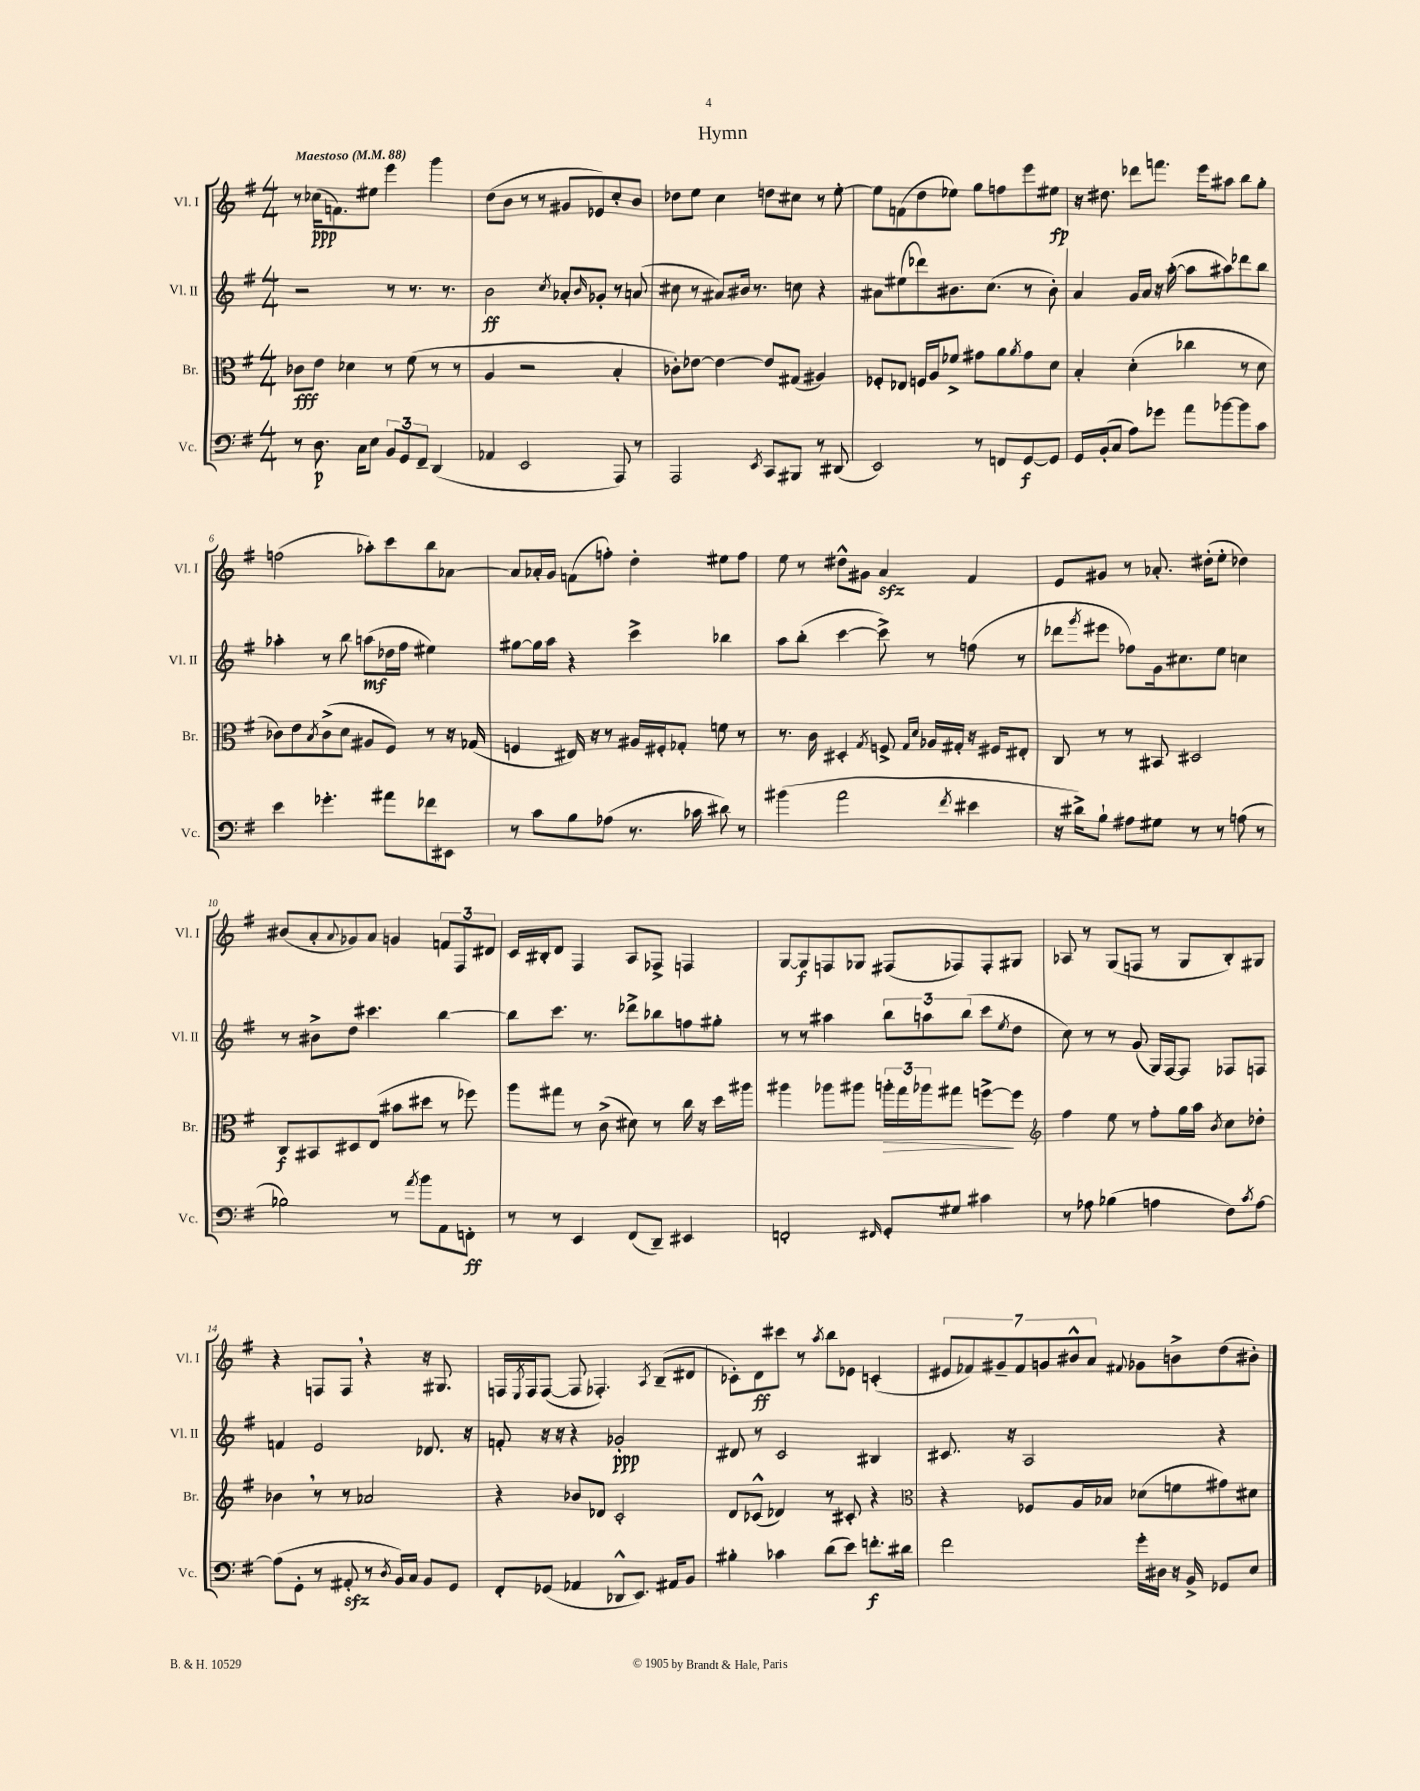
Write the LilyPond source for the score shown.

\header { title = "Hymn" }
<<
\new StaffGroup <<
\new Staff = "s0" \with { instrumentName = "Vl. I" shortInstrumentName = "Vl. I" } {
    \clef treble \key g \major \numericTimeSignature \time 4/4 \tempo "Maestoso" 4 = 88
    r8 ces''16\ppp( f'8.) eis''8 e'''4 g'''4 |
    d''8( b'8 r8 r8 gis'8 ees'8) c''8-. b'8 |
    des''8 e''8 c''4 d''8 cis''8 r8 e''8~-. |
    e''8 f'8( d''8 ees''8) g''8 f''8 e'''8 eis''8\fp |
    r16 dis''8. des'''8 f'''8. e'''16 ais''8 b''8 g''8-. |
    f''2( aes''8-.) c'''8 b''8 aes'8~ |
    aes'8 aes'16-. g'16 f'8( f''8-.) d''4-. eis''8 f''8 |
    e''8 r8 dis''8-^ gis'8 a'4\sfz fis'4 |
    e'8 gis'8 r8 aes'8.-. dis''16-.( e''8-. des''4) |
    bis'8( a'8-. \appoggiatura { a'8 } ges'8) a'8 g'4 \tuplet 3/2 { f'8 fis8 dis'8 } |
    c'16 bis16-. d'8 fis4 a8 fes8-> f4 |
    g8~ g8\f f8 ges8 fis8( fes8) fes8-. gis8 |
    aes8 r8 g8( f8 r8 g8 b8-.) gis8 |
    r4 f8 f8 \breathe r4 r16 gis8. |
    f16 \acciaccatura { e8 } f16 f8~( f8 fes4.-.) \acciaccatura { a8 } b8--( dis'8 |
    ces'8-.) d'8\ff cis'''8 r8 \acciaccatura { a''8 } b''8 ees'8 c'4-.( |
    \tuplet 7/4 { eis'8 fes'8) gis'8-- fes'8 g'8 bis'8-^ a'8 } \appoggiatura { fis'8 } ges'8 b'8-> d''8( bis'8-.) \bar "|." |
}
\new Staff = "s1" \with { instrumentName = "Vl. II" shortInstrumentName = "Vl. II" } {
    \clef treble \key g \major \numericTimeSignature \time 4/4
    r2 r8 r8. r8. |
    b'2\ff \acciaccatura { c''8 } aes'8-. \grace { b'16 } ges'8-. r8 a'8( |
    cis''8 r8 ais'8) bis'16 r8. c''8 r4 |
    ais'8 eis''8( des'''8) bis'8. c''8.( r8 bis'8-.) |
    a'4 g'16 a'16 r16 a''16~-.( a''8 ais''8) des'''8 b''8 |
    aes''4-. r8 b''8 a''8\mf( des''16 fis''16 eis''4) |
    gis''8~ gis''16 a''16 r4 c'''4-> bes''4 |
    a''8 b''8-.( c'''4~ c'''8->) r8 f''8( r8 |
    des'''8 \acciaccatura { g'''8 } eis'''8 fes''8) g'16 cis''8. e''8 c''4 |
    r8 bis'8-> d''8 cis'''4. b''4~ |
    b''8 c'''8. r8. des'''8-> bes''8 f''8 gis''8-. |
    r8 r8 ais''4 \tuplet 3/2 { b''8 a''8 b''8( } c'''8 \acciaccatura { e''8 } d''8 |
    c''8) r8 r8 g'8( g16) fis16~ fis8 fes8 f8 |
    f'4 e'2 des'8. r16 |
    f'8-. r16 r16 r4 ges'2-.\ppp |
    dis'8 r8 c'2 bis4 |
    cis'8. r16 a2 r4 \bar "|." |
}
\new Staff = "s2" \with { instrumentName = "Br." shortInstrumentName = "Br." } {
    \clef alto \key g \major \numericTimeSignature \time 4/4
    ces'8\fff e'8 des'4 r8 fis'8( r8 r8 |
    a4 r2 b4-. |
    ces'8-.) ees'8~ ees'4~ ees'8 gis8( ais4) |
    fes8-. ees8 f16 a16 fes'8-> gis'8 a'8 \acciaccatura { a'8 } gis'8 d'8 |
    b4-. d'4-.( ces''4 r8 d'8 |
    ces'8) e'8 \acciaccatura { b8 } ces'8->( d'8 ais8 fis8) r8 r16 ges16( |
    f4 eis16) r16 r8 ais16 fis16-. ges8-. f'8 r8 |
    r8. c'16 dis4-. \acciaccatura { g8 } f8-> \grace { g16 d'16 } aes16 gis16-. r16 fis16 eis8-. |
    c8 r8 r8 bis,8 dis2 |
    c8\f bis,8 dis8 e8( bis'8 dis''8 r8 fes''8) |
    a''8 gis''8 r8 c'8->( dis'8) r8 c''16 r16 d''16 ais''16 |
    ais''4 aes''8 ais''8 \tuplet 3/2 { a''16-.\> g''16 aes''16 } gis''8 f''8~->\! f''8 |
    \clef treble fis''4 e''8 r8 fis''8-. g''16 a''16 \acciaccatura { b'8 } c''8 des''8-. |
    bes'4 \breathe r8 r8 aes'2 |
    r4 bes'8 des'8 c'2-. |
    d'8 ces'8-^( des'4) r8 cis'8-. r4 |
    \clef alto r4 fes8 a16 bes16 des'8( f'8 gis'8) dis'8 \bar "|." |
}
\new Staff = "s3" \with { instrumentName = "Vc." shortInstrumentName = "Vc." } {
    \clef bass \key g \major \numericTimeSignature \time 4/4
    r8 d8.\p c16 e8 \tuplet 3/2 { b,8 g,8 fis,8-- } d,4( |
    aes,4 e,2 a,,8) r8 |
    a,,2 \acciaccatura { e,8 } c,8 bis,,8 r8 dis,8( |
    e,2) r8 f,8 g,8~\f g,8 |
    g,16 b,16-.( c8 a8) ges'8 a'8 bes'8~ bes'8 c'8 |
    e'4 ges'4.-. ais'8 fes'8 eis,8 |
    r8 c'8 b8 aes8( r8. ces'16 dis'8) r8 |
    bis'4( a'2 \acciaccatura { fis'8 } eis'4 |
    r16 dis'16->) b8-! ais8 gis8 r8 r8 a8( r8 |
    bes2) r8 \acciaccatura { a'8 } b'8 a,8 f,8-.\ff |
    r8 r8 e,4 fis,8( d,8--) eis,4 |
    f,2-. \grace { fis,16 } g,8-. gis8 cis'4 |
    r8 aes8 bes4( a4 fis8) \acciaccatura { c'8 } a8~ |
    a8( g,8-. r8 ais,8-.\sfz r8 \acciaccatura { d8 } b,16) c16 b,8 g,8 |
    fis,8-. ges,8( aes,4 des,8-^ e,8.) ais,16 b,8 |
    bis4-. ces'4 d'8( e'8) f'8.-.\f dis'16 |
    fis'2 g'16-. dis16 r16 b,16-> ges,8 e8 \bar "|." |
}
>>
>>
